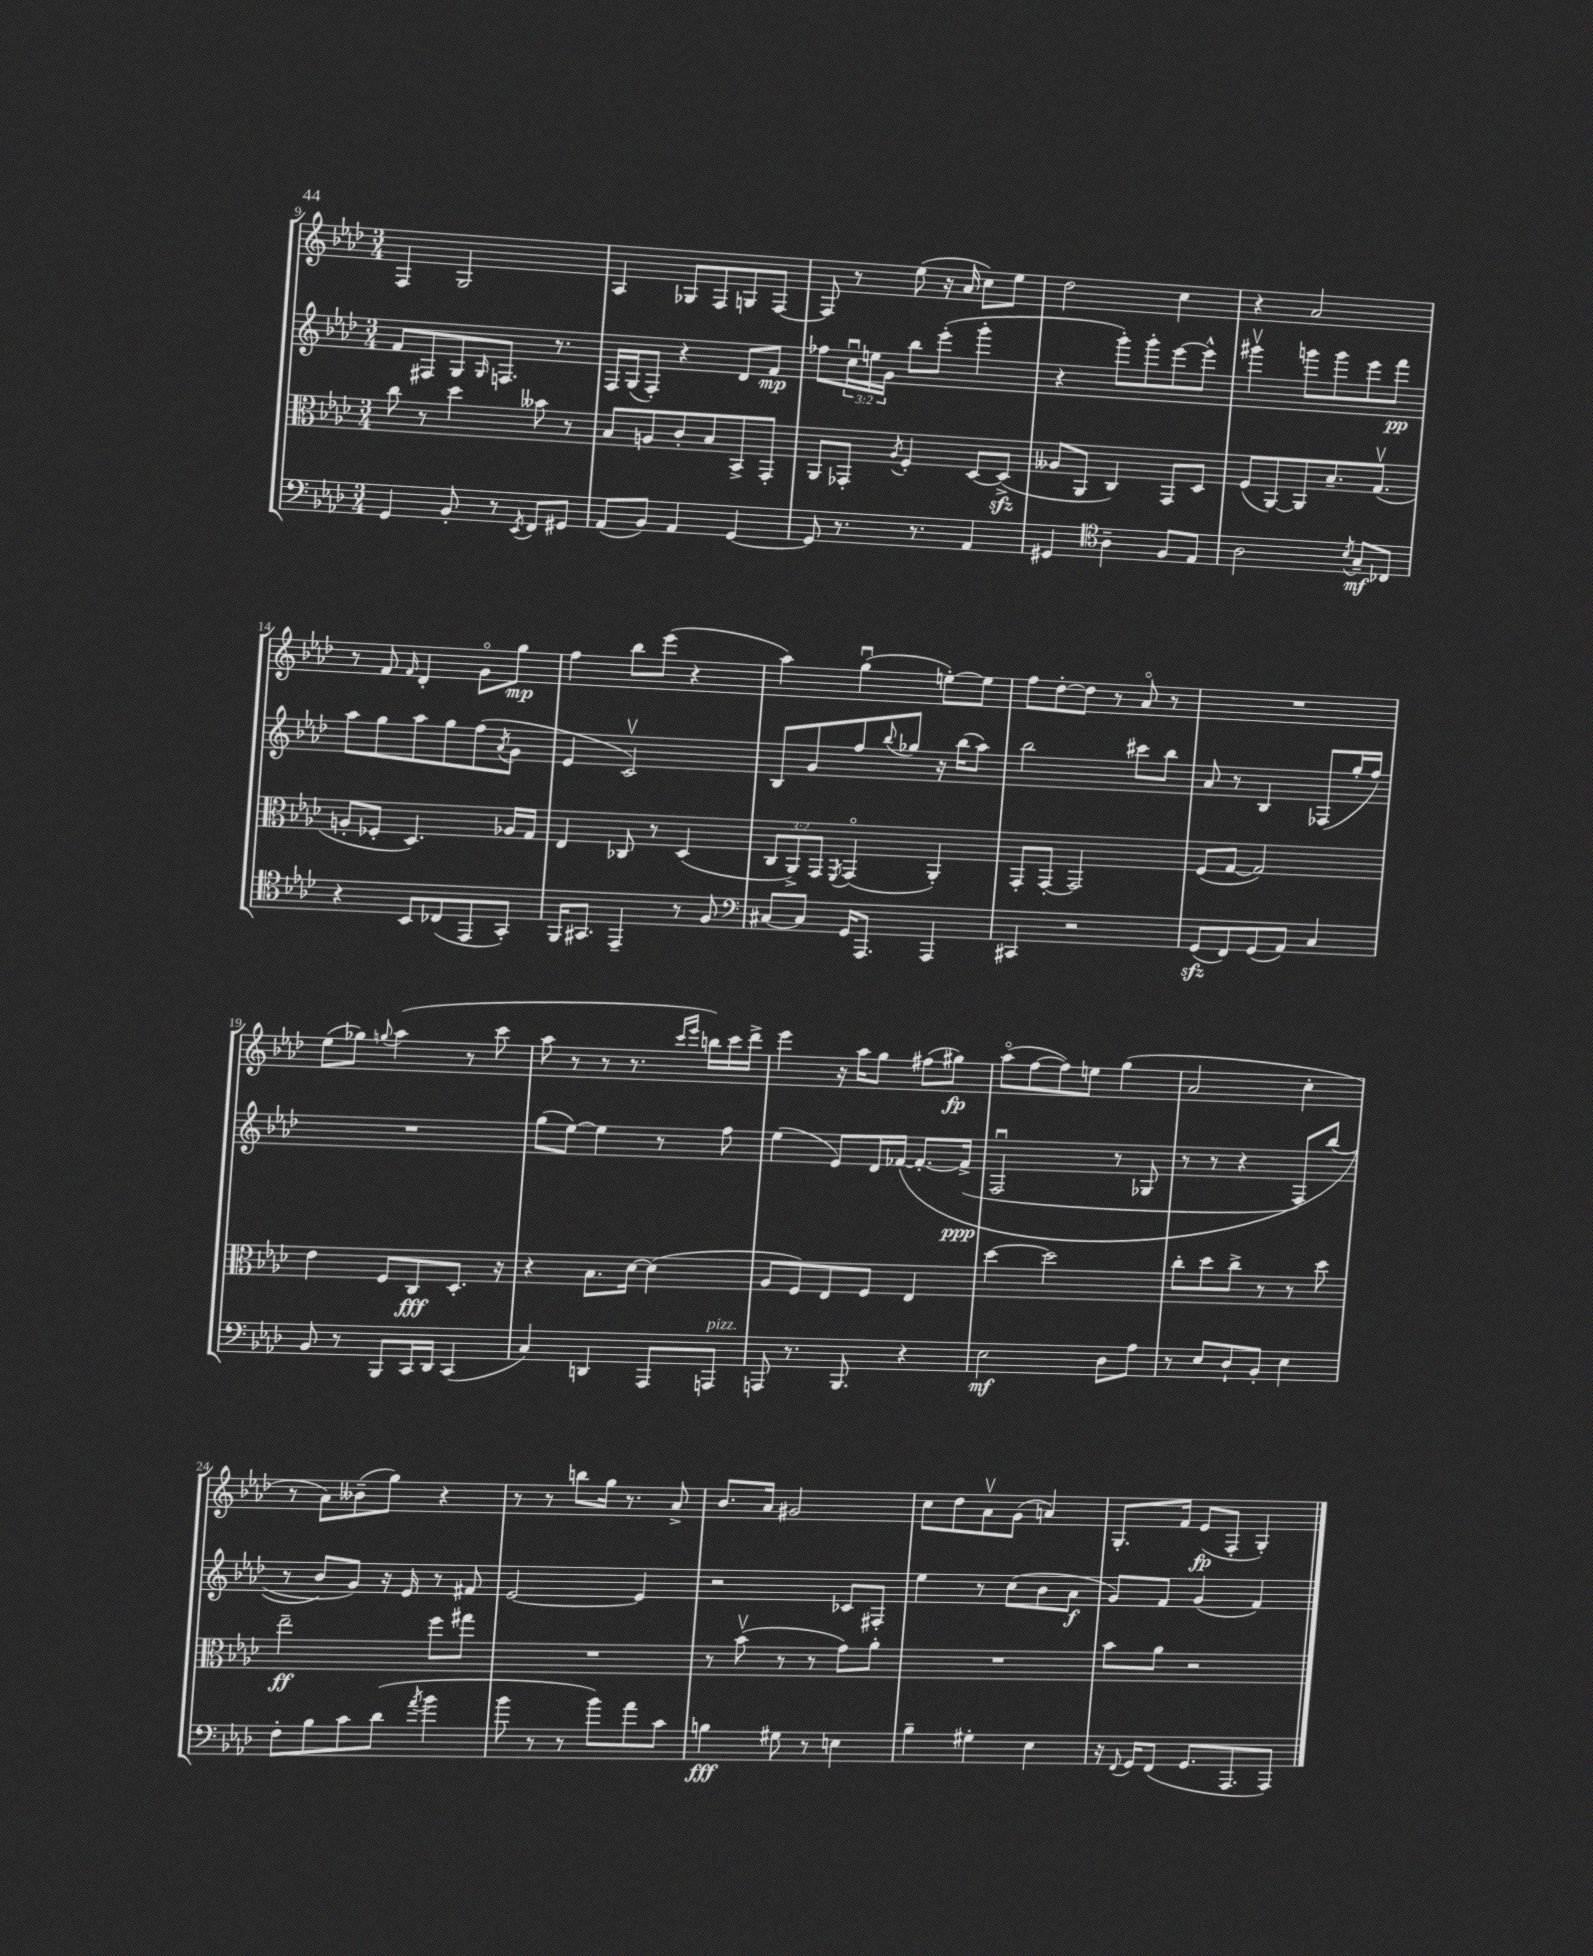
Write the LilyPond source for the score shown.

<<
\new StaffGroup <<
\new Staff = "s0" {
    \clef treble \key aes \major \numericTimeSignature \time 3/4
    f4 g2 |
    aes4 ges8 f8 g8 f8~ |
    f8 r8 ees''8( r16 aes'16 c''8) ees''8 |
    des''2 c''4 |
    r4 aes'2 |
    r8 f'8 \grace { f'16 } des'4-. g'8\flageolet g''8\mp |
    f''4 bes''8 ees'''8( r4 |
    aes''4) g''4\downbow( e''8~-.) e''8 |
    f''8 des''8~-. des''8 r8 aes'8\flageolet r8 |
    R2. |
    ees''8( ges''8) \appoggiatura { g''8 } aes''4( r8 c'''8 |
    aes''8 r8 r8 r8. \grace { c'''16 ees'''16 } b''16) c'''16 des'''16-> |
    ees'''4 r16 aes''16 g''8 fis''8( gis''8\fp) |
    aes''8\flageolet( f''8~ f''8) e''8 g''4( |
    aes'2 c''4-. |
    r8 aes'8) beses'8--( g''8) r4 |
    r8 r8 b''8 g''16 r8. aes'8-> |
    bes'8. aes'16 gis'2 |
    c''8 des''8 aes'8\upbow g'8( a'4) |
    g8.-. f'16 ees'8\fp( f8-. g4-.) \bar "|." |
}
\new Staff = "s1" {
    \clef treble \key aes \major \numericTimeSignature \time 3/4 \override Staff.TupletNumber.text = #tuplet-number::calc-fraction-text
    f'8 fis8 g8 \grace { g16 } f8. r8. |
    f16 g16( f8-.) r4 des'8 f'8\mp |
    fes''8 \tuplet 3/2 { c''16\downbow e''16 g'16 } bes''8 ees'''8-.( g'''4-. |
    r4 g'''8-.) g'''8-. ees'''8~ ees'''8-^ |
    gis'''4\upbow g'''8 g'''8 ees'''8 f'''8\pp |
    aes''8 g''8 aes''8 g''8 f''8( \acciaccatura { aes'8 } g'8 |
    ees'4 c'2\upbow) |
    bes8 g'8 f''8 \appoggiatura { bes''8 } ges''8 r16 bes''16( aes''8) |
    bes''2 cis'''8 bes''8 |
    aes'8 r8 bes4 fes8( g''16-. f''16) |
    R2. |
    g''8( ees''8~) ees''4 r8 f''8 |
    ees''4( ees'8) des'16 fes'16~\( fes'8.~-. fes'16->\ppp( |
    f2\downbow r8 ges8 |
    r8 r8 r4 f8) bes''8( |
    r8 bes'8\) g'8) r16 ees'16 r8 fis'8 |
    ees'2~ ees'4 |
    r2 ces'8 fis8-. |
    ees''4 r8 c''8( bes'8 aes'8\f |
    g'8) f'8 g'4( f'4) \bar "|." |
}
\new Staff = "s2" {
    \clef alto \key aes \major \numericTimeSignature \time 3/4 \override Staff.TupletNumber.text = #tuplet-number::calc-fraction-text
    c''8 r8 des''4 beses'8 r8 |
    bes8 a8 c'8-. bes8 bes,8-> g,8-. |
    aes,8 ges,8-. \acciaccatura { aes8 } f4-. des8~ des8->\sfz( |
    aeses8 aes,8 c4) g,8 des8 |
    f8( aes,8~) aes,8 bes8.-- g8.\upbow( |
    a8-. fes8-. des4.) aes16 g16 |
    ees4 ces8 r8 des4( |
    \tuplet 3/2 { c8 aes,8->) g,8 } \acciaccatura { f,8 } g,4\flageolet( aes,4-.) |
    g,8-. g,8~-. g,2 |
    f8( g8~ g2) |
    ees'4 f8 c8\fff des8.-. r16 |
    r4 bes8. des'16~ des'4( |
    aes8 f8) ees8 f8 ees4 |
    des''4~ des''2 |
    c''8-. des''8 c''8-> r8 r8 des''8 |
    ees''2--\ff f''8 gis''8 |
    R2. |
    r8 bes'8\upbow( r8 r8 g'8) aes'8-. |
    R2. |
    bes'8 aes'8 r2 \bar "|." |
}
\new Staff = "s3" {
    \clef bass \key aes \major \numericTimeSignature \time 3/4
    g,4 bes,8-. r8 \acciaccatura { ees,8 } f,8 gis,8 |
    aes,8( bes,8) aes,4 g,4~ |
    g,8 r8. r8. aes,4 |
    gis,4 \clef tenor aes4-- f8 ees8 |
    aes2 \acciaccatura { bes8 } g8--\mf ces8 |
    r4 bes,8 ces8( ees,8 g,8-.) |
    f,16 gis,8. ees,4-- r8 f8 |
    \clef bass cis8~ cis8 g,16 aes,,8. aes,,4 |
    cis,4 r2 |
    g,8\sfz( f,8) g,8( aes,8) c4 |
    bes,8 r8 bes,,8 c,16 des,16 c,4( |
    c4) d,4 aes,,8 a,,8^\markup { \italic "pizz." } |
    a,,8 r8. bes,,8. r4 |
    ees2\mf des8 aes8 |
    r8 ees8 des8-! bes,8-. ees4 |
    f8-. bes8 c'8 des'8( \acciaccatura { aes'8 } bes'4 |
    bes'8 r8 r8 bes'8) aes'8 c'8 |
    b4\fff gis8 r8 e4 |
    bes4-- gis4-. ees4 |
    r16 \appoggiatura { f,8 } g,16 f,8( g,8. aes,,8. aes,,8) \bar "|." |
}
>>
>>
\layout { \context { \Score currentBarNumber = #9 } }
